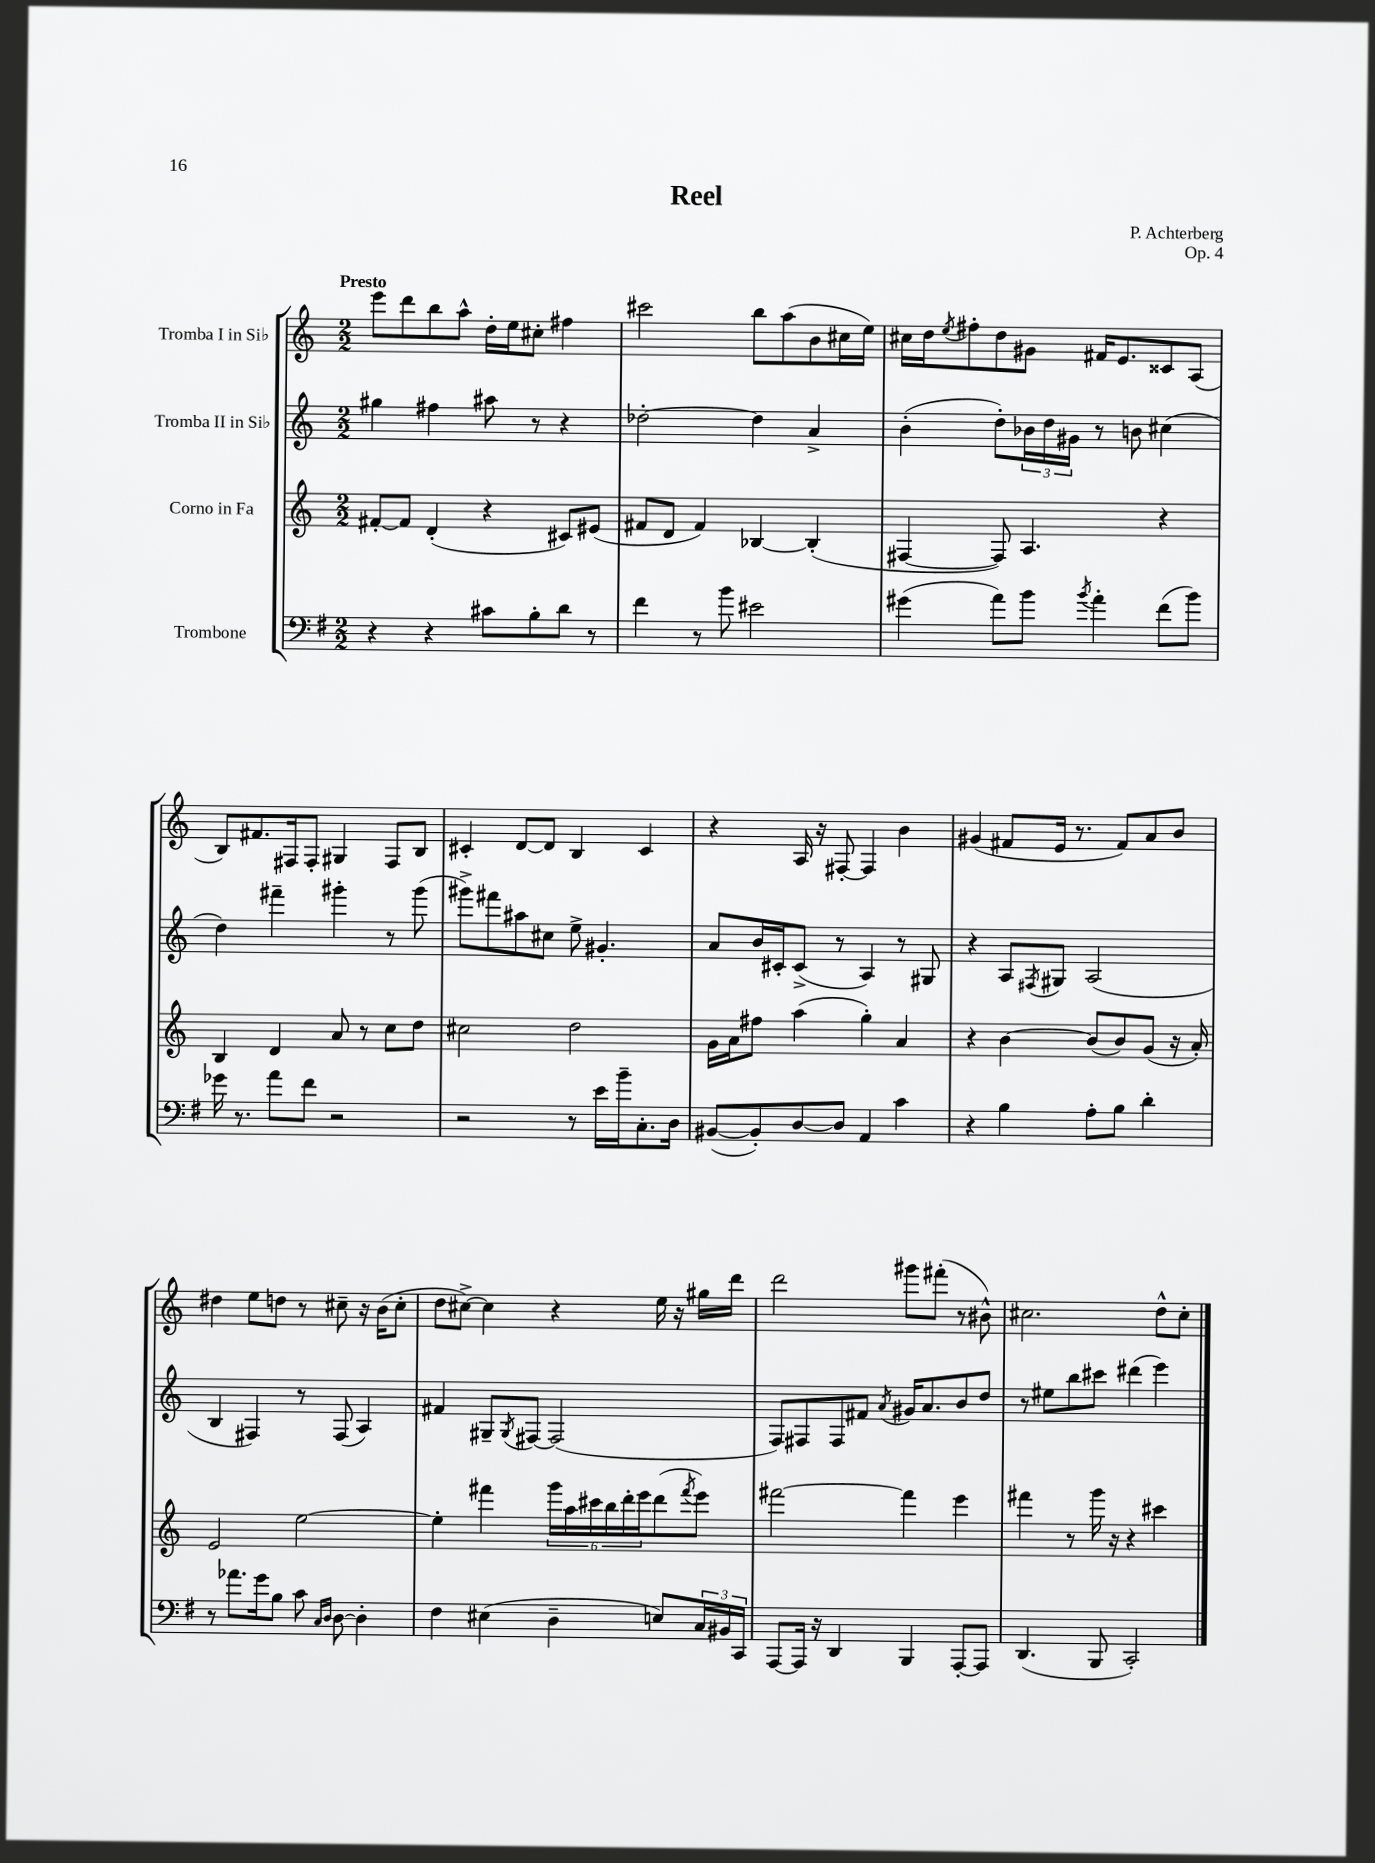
\header { title = "Reel" composer = "P. Achterberg" opus = "Op. 4" }
<<
\new StaffGroup <<
\new Staff = "s0" \with { instrumentName = "Tromba I in Sib" } {
    \clef treble \key c \major \numericTimeSignature \time 2/2 \tempo "Presto"
    e'''8 d'''8 b''8 a''8-^ d''16-. e''16 cis''8-. fis''4 |
    cis'''2 b''8 a''8( b'8 cis''16 e''16) |
    cis''16 d''16 \acciaccatura { e''8 } fis''8-. d''8 gis'8 fis'16 e'8. cisis'8 a8( |
    b8) fis'8. fis16 fis8-. gis4 fis8 b8 |
    cis'4-. d'8~ d'8 b4 cis'4 |
    r4 a16 r16 fis8~-. fis4 b'4 |
    gis'4( fis'8 e'16 r8. fis'8) a'8 b'8 |
    dis''4 e''8 d''8 r8 cis''8-- r16 b'16( cis''8-. |
    d''8 cis''8~->) cis''4 r4 e''16 r16 gis''16 d'''16 |
    d'''2 gis'''8 fis'''8-.( r8 bis'8-^) |
    cis''2. d''8-^ cis''8-. \bar "|." |
}
\new Staff = "s1" \with { instrumentName = "Tromba II in Sib" } {
    \clef treble \key c \major \numericTimeSignature \time 2/2
    gis''4 fis''4 ais''8 r8 r4 |
    des''2~-. des''4 a'4-> |
    b'4-.( d''8-.) \tuplet 3/2 { bes'16 d''16 gis'16 } r8 b'8 cis''4( |
    d''4) fis'''4-- gis'''4-. r8 gis'''8( |
    gis'''8->) fis'''8 ais''8 cis''8 e''8-> gis'4.-. |
    a'8 b'16 cis'16-. cis'8->( r8 a4) r8 gis8 |
    r4 a8 \acciaccatura { fis8 } gis8 a2( |
    b4 fis4) r8 fis8( a4) |
    fis'4 gis8-- \acciaccatura { gis8 } fis8~ fis2( |
    f8) fis8 fis8 fis'8 \acciaccatura { a'8 } gis'16 a'8. b'8 d''8 |
    r8 eis''8 b''8 cis'''8 dis'''4( e'''4) \bar "|." |
}
\new Staff = "s2" \with { instrumentName = "Corno in Fa" } {
    \clef treble \key c \major \numericTimeSignature \time 2/2
    fis'8~-. fis'8 d'4-.( r4 cis'8) eis'8( |
    fis'8 d'8 fis'4) bes4~ bes4-.( |
    fis4~ fis8) a4. r4 |
    b4 d'4 a'8 r8 c''8 d''8 |
    cis''2 d''2 |
    g'16 a'16 fis''8 a''4( g''4-.) a'4 |
    r4 b'4~ b'8( b'8) g'8( r16 a'16-.) |
    e'2 e''2~ |
    e''4-. fis'''4 \tuplet 6/4 { g'''16 a''16 cis'''16 b''16 d'''16-. e'''16 } d'''8( \acciaccatura { fis'''8 } e'''8) |
    fis'''2~ fis'''4 e'''4 |
    fis'''4 r8 g'''16 r16 r4 cis'''4 \bar "|." |
}
\new Staff = "s3" \with { instrumentName = "Trombone" } {
    \clef bass \key g \major \numericTimeSignature \time 2/2
    r4 r4 cis'8 b8-. d'8 r8 |
    fis'4 r8 b'8 eis'2 |
    gis'4( a'8) b'8 \acciaccatura { b'8 } a'4-. fis'8( b'8) |
    ges'16 r8. a'8 fis'8 r2 |
    r2 r8 e'16 b'16-- c8.-. d16 |
    bis,8~( bis,8-.) d8~ d8 a,4 c'4 |
    r4 b4 a8-. b8 d'4-. |
    r8 aes'8. g'16 b8 c'8 \grace { c16 d16 } d8~ d4-. |
    fis4 eis4( d4-- e8) \tuplet 3/2 { c16 bis,16 c,16 } |
    a,,8~ a,,16 r16 d,4 b,,4 a,,8~-. a,,8 |
    d,4.( b,,8 c,2-.) \bar "|." |
}
>>
>>
\layout { \context { \Score \remove "Bar_number_engraver" } }
